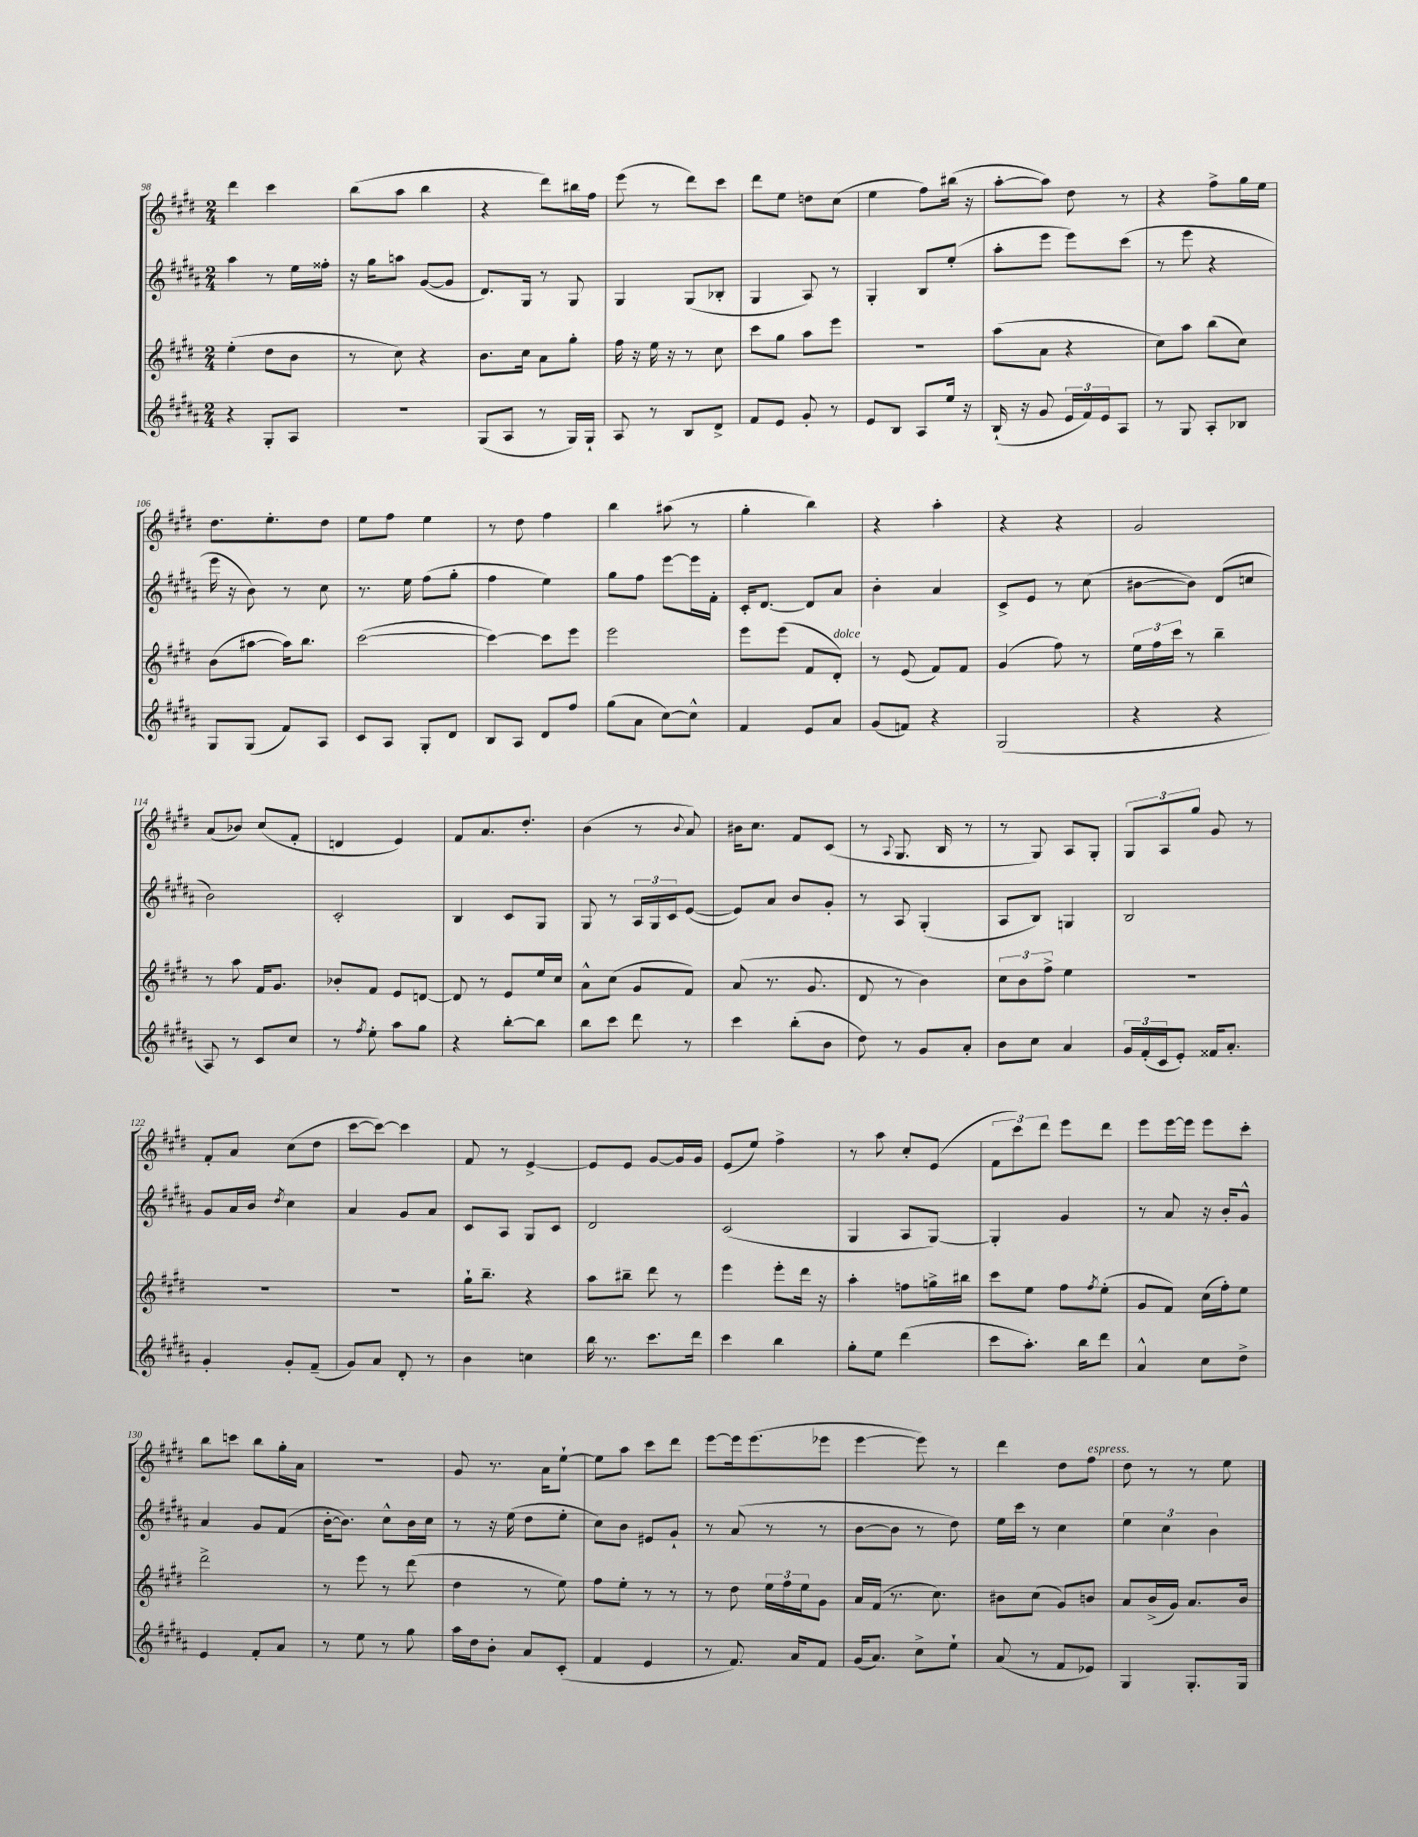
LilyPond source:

<<
\new StaffGroup <<
\new Staff = "s0" {
    \clef treble \key e \major \numericTimeSignature \time 2/4
    dis'''4 cis'''4 |
    b''8( a''8 b''4 |
    r4 dis'''8) bis''16 fis''16 |
    e'''8( r8 dis'''8) cis'''8 |
    dis'''8 e''8 d''8 cis''8( |
    e''4 fis''8) bis''16( r16 |
    a''8~-. a''8) dis''8 r8 |
    r4 fis''8-> gis''16 e''16 |
    dis''8. e''8.-. dis''8 |
    e''8 fis''8 e''4 |
    r8 dis''8 fis''4 |
    b''4 ais''8( r8 |
    gis''4-. b''4) |
    r4 a''4-. |
    r4 r4 |
    gis'2 |
    a'8( bes'8) cis''8( fis'8-. |
    d'4 e'4) |
    fis'8 a'8. dis''8.-. |
    b'4( r8 \appoggiatura { b'8 } a'8) |
    bis'16 cis''8. fis'8 cis'8( |
    r8 \appoggiatura { a8 } gis8. b16 r8 |
    r8 gis8) a8 gis8-. |
    \tuplet 3/2 { gis8 a8 gis''8 } gis'8 r8 |
    fis'8-. a'8 cis''8( dis''8 |
    cis'''8~ cis'''8~) cis'''4 |
    fis'8 r8 e'4~-> |
    e'8 e'8 gis'8~ gis'16 gis'16 |
    e'8( e''8) fis''4-> |
    r8 a''8 cis''8-. e'8( |
    \tuplet 3/2 { fis'8 cis'''8) dis'''8 } e'''8 dis'''8 |
    e'''8 e'''16~ e'''16 e'''8 cis'''8-. |
    b''8 c'''8 b''8 gis''16-. a'16 |
    R2 |
    gis'8 r8. a'16 e''8~-! |
    e''8 a''8 cis'''8 dis'''8 |
    e'''8~ e'''16 e'''8.( ees'''8 |
    e'''4~ e'''8) r8 |
    dis'''4 dis''8 fis''8^\markup { \italic "espress." } |
    dis''8 r8 r8 e''8 \bar "|." |
}
\new Staff = "s1" {
    \clef treble \key b \major \numericTimeSignature \time 2/4
    ais''4 r8 e''16 fisis''16-. |
    r16 gis''16 a''8 gis'8~( gis'8 |
    dis'8.) gis16 r8 gis8 |
    gis4 gis8( bes8-. |
    gis4 ais8) r8 |
    gis4-. b8 e''8-.( |
    ais''8-. e'''8 e'''8) cis'''8( |
    r8 e'''8 r4 |
    e'''16 r16 b'8) r8 cis''8 |
    r8. e''16 fis''8( gis''8-. |
    fis''4 e''4) |
    gis''8 fis''8 e'''8~ e'''16 fis'16-. |
    cis'16-. dis'8.~ dis'8 ais'8 |
    b'4-. ais'4 |
    cis'8-> e'8 r8 cis''8( |
    bis'8~ bis'8) dis'8( c''8 |
    b'2) |
    cis'2-. |
    b4 cis'8 gis8 |
    gis8 r8 \tuplet 3/2 { ais16 gis16 cis'16 } e'8~( |
    e'8) ais'8 b'8 gis'8-. |
    r8 ais8 gis4-.( |
    ais8 b8) g4 |
    b2 |
    gis'8 ais'16 b'16 \acciaccatura { dis''8 } cis''4 |
    ais'4 gis'8 ais'8 |
    cis'8 ais8 gis8 cis'8 |
    dis'2 |
    cis'2( |
    gis4 ais8 gis8~) |
    gis4-. gis'4 |
    r8 ais'8 r16 b'16-. gis'8-^ |
    ais'4 gis'8 fis'8( |
    b'16~-. b'8.) cis''8-^ b'16 cis''16 |
    r8 r16 e''16( dis''8 e''8-. |
    cis''8) b'8 eis'8 gis'8-! |
    r8 ais'8( r8 r8 |
    b'8~ b'8 r8 dis''8) |
    e''16 cis'''16 r8 cis''4 |
    \tuplet 3/2 { e''4 cis''4 b'4 } \bar "|." |
}
\new Staff = "s2" {
    \clef treble \key e \major \numericTimeSignature \time 2/4
    e''4-.( dis''8 b'8 |
    r8 cis''8) r4 |
    b'8. cis''16 a'8 gis''8-. |
    fis''16 r16 e''16 r16 r8 cis''8 |
    cis'''8 gis''8 a''8 e'''8 |
    R2 |
    a''8( a'8 r4 |
    cis''8) a''8 b''8( cis''8) |
    b'8( ais''8~ ais''16) b''8. |
    cis'''2~( |
    cis'''4~) cis'''8 e'''8 |
    e'''2 |
    e'''8 e'''8( fis'8 dis'8-.^\markup { \italic "dolce" }) |
    r8 e'8( fis'8) fis'8 |
    gis'4( fis''8) r8 |
    \tuplet 3/2 { e''16 fis''16 cis'''16 } r8 b''4-- |
    r8 a''8 fis'16 gis'8. |
    bes'8-. fis'8 e'8 d'8~ |
    d'8 r8 e'8 e''16 cis''16 |
    a'8-^ cis''8( gis'8 fis'8) |
    a'8( r8. gis'8. |
    dis'8 r8 b'4) |
    \tuplet 3/2 { cis''8 b'8 fis''8-> } e''4 |
    R2 |
    R2 |
    R2 |
    gis''16-! b''8.-- r4 |
    a''8 bis''8-- dis'''8 r8 |
    e'''4 e'''8-. dis'''16 r16 |
    a''4-. f''8 g''16-> bis''16 |
    cis'''8 e''8 fis''8 \acciaccatura { fis''8 } e''8-.( |
    gis'8 fis'8) cis''16( fis''16-.) e''8 |
    dis'''2-> |
    r8 e'''8 r8 dis'''8( |
    dis''4 r8 e''8) |
    fis''8 e''8-. r8 r8 |
    r8 dis''8 \tuplet 3/2 { e''16 fis''16 e''16 } gis'8 |
    a'16 fis'16( r8. cis''8.) |
    bis'8 cis''8( gis'8) b'8 |
    a'8 b'16->( gis'16) a'8. b'16 \bar "|." |
}
\new Staff = "s3" {
    \clef treble \key b \major \numericTimeSignature \time 2/4
    r4 gis8-. ais8 |
    r2 |
    gis8( ais8 r8 gis16) gis16-! |
    ais8 r8 b8 dis'8-> |
    fis'8 e'8 gis'8-. r8 |
    e'8 b8 ais8 e''16 r16 |
    b16-!( r16 gis'8 \tuplet 3/2 { e'16 fis'16) e'16 } ais8 |
    r8 gis8 ais8-. bes8 |
    gis8 gis8( fis'8) ais8 |
    cis'8 ais8 gis8-. dis'8 |
    b8 ais8 dis'8 fis''8 |
    gis''8( ais'8 cis''8~) cis''8-^ |
    fis'4 e'8 ais'8 |
    gis'8( f'8) r4 |
    gis2( |
    r4 r4 |
    ais8) r8 cis'8 cis''8 |
    r8 \acciaccatura { fis''8 } e''8-. ais''8 gis''8 |
    r4 b''8~-. b''8 |
    b''8 cis'''8 dis'''8 r8 |
    cis'''4 b''8-.( b'8 |
    dis''8) r8 gis'8 ais'8-. |
    b'8 cis''8 ais'4 |
    \tuplet 3/2 { gis'16 fis'16-.( cis'16 } e'8-.) fisis'16 ais'8.-. |
    gis'4-. gis'8-. fis'8--( |
    gis'8) ais'8 dis'8-. r8 |
    b'4 c''4 |
    b''16 r8. cis'''8. dis'''16 |
    cis'''4 b''4 |
    gis''8-. e''8 dis'''4( |
    cis'''8 ais''8.-.) b''16 dis'''8 |
    ais'4-^ cis''8 dis''8-> |
    e'4 fis'8-. ais'8 |
    r8 e''8 r8 gis''8 |
    ais''16 dis''16 b'8-. ais'8 cis'8-.( |
    fis'4 e'4 |
    r8 fis'8.) ais'16 fis'8 |
    gis'16( ais'8.) cis''8-> e''8-! |
    ais'8( r8 fis'8 ees'8) |
    gis4 gis8.-. gis16 \bar "|." |
}
>>
>>
\layout { \context { \Score currentBarNumber = #98 } }
